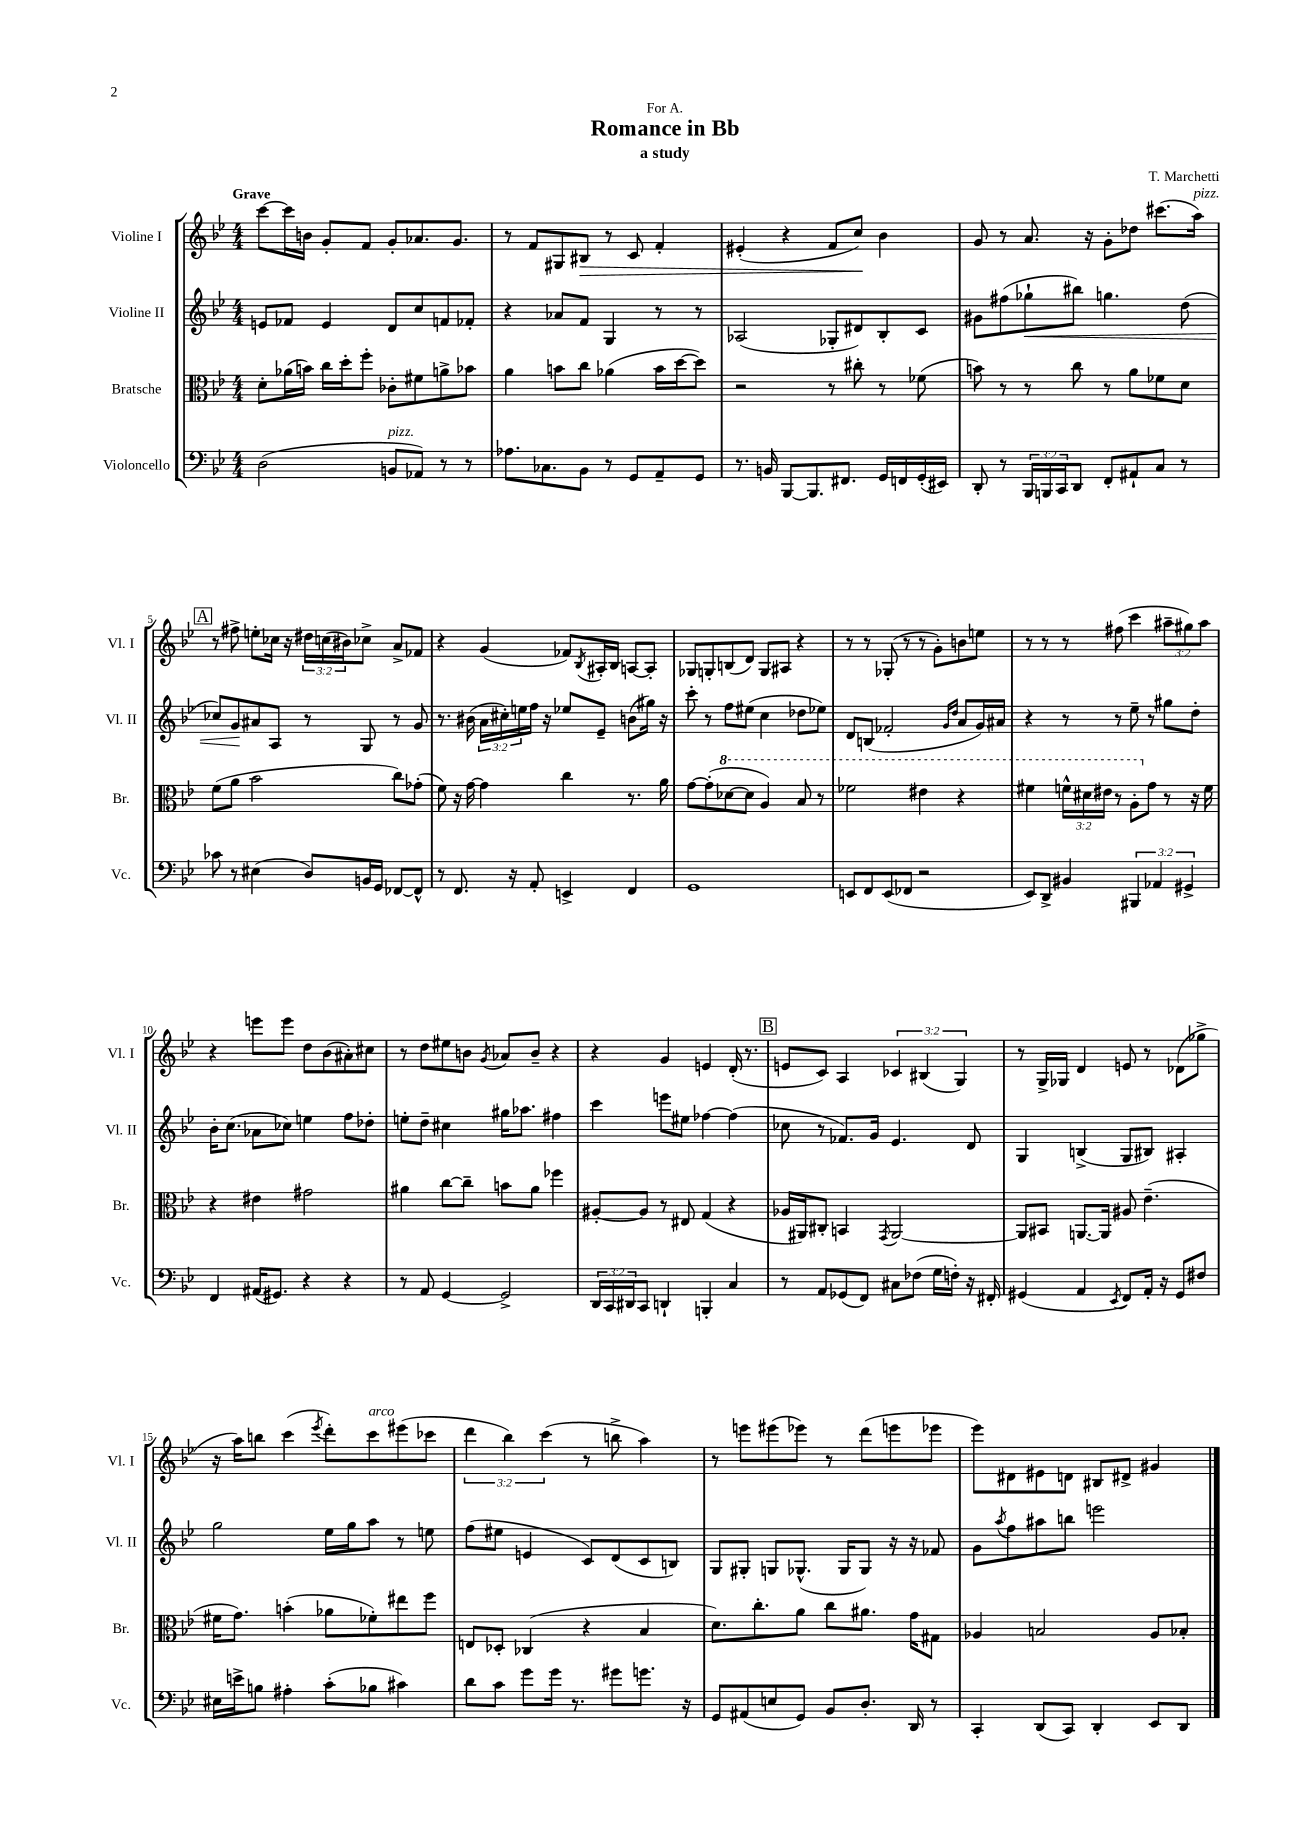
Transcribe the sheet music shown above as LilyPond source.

\header { title = "Romance in Bb" composer = "T. Marchetti" subtitle = "a study" dedication = "For A." }
<<
\new StaffGroup <<
\new Staff = "s0" \with { instrumentName = "Violine I" shortInstrumentName = "Vl. I" } {
    \clef treble \key bes \major \numericTimeSignature \time 4/4 \override Staff.TupletNumber.text = #tuplet-number::calc-fraction-text \tempo "Grave"
    c'''8~ c'''16 b'16 g'8-. f'8 g'8-. aes'8. g'8. |
    r8 f'8 gis8 bis8\> r8 c'8 f'4-. |
    eis'4-.( r4 f'8 c''8\!) bes'4 |
    g'8 r8 a'8. r16 g'8-. des''8 cis'''8.( a''16^\markup { \italic "pizz." }) |
    \mark \markup { \box "A" } r8 fis''8-> e''8-. ces''16 r16 \tuplet 3/2 { dis''16 c''16( bis'16) } ces''8-> a'8-> fes'8 |
    r4 g'4( fes'8) \acciaccatura { bes8 } ais16-. bes16 a8~ a8-. |
    ges8 g8-. b8( d'8) g8 ais8 r4 |
    r8 r8 ges8-.( r8 r8 g'8-.) b'8 e''8 |
    r8 r8 r8 fis''8( c'''4 \tuplet 3/2 { ais''8-- gis''8) ais''8 } |
    r4 e'''8 e'''8 d''8 bes'8( ais'8-.) cis''8 |
    r8 d''8 eis''8 b'8 \acciaccatura { g'8 } aes'8 b'8-- r4 |
    r4 g'4 e'4 d'16-.( r8. |
    \mark \markup { \box "B" } e'8 c'8) a4 \tuplet 3/2 { ces'4 bis4( g4) } |
    r8 g16-> ges16 d'4 e'8 r8 des'8( ges''8-> |
    r16 a''16) b''8 c'''4( \acciaccatura { ees'''8 } d'''8-.) c'''8^\markup { \italic "arco" } eis'''8( ces'''8 |
    \tuplet 3/2 { d'''4 bes''4) c'''4( } r8 b''8-> a''4) |
    r8 e'''8 eis'''8( ees'''8) r8 d'''8( e'''8 ees'''8 |
    ees'''8) dis'8 eis'8 d'8 bis8 dis'8-> gis'4 \bar "|." |
}
\new Staff = "s1" \with { instrumentName = "Violine II" shortInstrumentName = "Vl. II" } {
    \clef treble \key bes \major \numericTimeSignature \time 4/4 \override Staff.TupletNumber.text = #tuplet-number::calc-fraction-text
    e'8 fes'8 e'4 d'8 c''8 f'8 fes'8-. |
    r4 aes'8 f'8 g4 r8 r8 |
    aes2( ges8-. dis'8) bes8-. c'8 |
    gis'8 fis''8( ges''8-!\< bis''8) g''4. d''8( |
    \mark \markup { \box "A" } ces''8) g'8\! ais'8 a8 r8 g8 r8 g'8 |
    r8. bis'16( \tuplet 3/2 { a'16 cis''16-.) e''16 } f''16 r16 ees''8 ees'8-- b'8( gis''16) r16 |
    c'''8-. r8 f''8 eis''8( c''4 des''8 ees''8) |
    d'8 b8( fes'2-. \grace { g'16 d''16 } a'8 g'16) ais'16 |
    r4 r8 r8 ees''8-- r8 gis''8 d''8-. |
    bes'16-. c''8.( aes'8 ces''8) e''4 f''8 des''8-. |
    e''8-. d''8-- cis''4 gis''16 aes''8. fis''4 |
    c'''4 e'''8 eis''8 fes''4~ fes''4( |
    \mark \markup { \box "B" } ces''8 r8 fes'8.) g'16 ees'4. d'8 |
    g4 b4->( g8 bis8) ais4-. |
    g''2 ees''16 g''16 a''8 r8 e''8 |
    f''8( eis''8 e'4 c'8) d'8( c'8 b8) |
    g8 gis8-. g8 ges8.-^( ges16 ges8) r16 r16 fes'8 |
    g'8 \acciaccatura { a''8 } f''8 ais''8 b''8 e'''2 \bar "|." |
}
\new Staff = "s2" \with { instrumentName = "Bratsche" shortInstrumentName = "Br." } {
    \clef alto \key bes \major \numericTimeSignature \time 4/4 \override Staff.TupletNumber.text = #tuplet-number::calc-fraction-text
    d'8-. aes'16( b'16) c''16 d''16-. f''8-. ces'8-. fis'8 a'8-> bes'8 |
    a'4 b'8 c''8 aes'4( b'16 d''16~ d''8) |
    r2 r8 cis''8-. r8 fes'8( |
    b'8) r8 r8 c''8 r8 a'8 fes'8 d'8 |
    \mark \markup { \box "A" } f'8( a'8 bes'2 c''8) ges'8-.( |
    f'8) r16 g'16~ g'4 c''4 r8. a'16 |
    g'8~ g'8-.( \ottava #1 des''8~ des''8 a'4) bes'8 r8 |
    fes''2 eis''4 r4 |
    fis''4 \tuplet 3/2 { f''16-^ dis''16 eis''16 } r8 a'8-. \ottava #0 g'8 r8 r16 f'16 |
    r4 eis'4 gis'2 |
    ais'4 c''8~ c''8-- b'8 ais'8 fes''4 |
    ais8~-. ais8 r8 eis8 g4( r4 |
    \mark \markup { \box "B" } aes16 ais,16) cis8-. b,4 \acciaccatura { g,8 } ais,2~ |
    ais,8 bis,8 a,8.~ a,16 ais8 ees'4.--( |
    fis'16 g'8.) b'4-.( aes'8 fes'8-.) eis''8 f''8 |
    e8 des8-. ces4( r4 bes4 |
    d'8.) c''8.-. a'8 c''8 ais'8. g'16 gis8 |
    aes4 b2 aes8 bes8-. \bar "|." |
}
\new Staff = "s3" \with { instrumentName = "Violoncello" shortInstrumentName = "Vc." } {
    \clef bass \key bes \major \numericTimeSignature \time 4/4 \override Staff.TupletNumber.text = #tuplet-number::calc-fraction-text
    d2( b,8^\markup { \italic "pizz." } aes,8) r8 r8 |
    aes8. ces8. bes,8 r8 g,8 a,8-- g,8 |
    r8. b,16 bes,,8~ bes,,8. fis,8. g,16 f,16 g,16-.( eis,16) |
    d,8-. r8 \tuplet 3/2 { bes,,16 b,,16 c,16 } d,8 f,8-. ais,8-! c8 r8 |
    \mark \markup { \box "A" } ces'8 r8 eis4( d8) b,16 g,16 fes,8~ fes,8-^ |
    r8 f,8. r16 a,8-. e,4-> f,4 |
    g,1 |
    e,8 f,8 e,8( fes,8 r2 |
    ees,8) d,8-> bis,4 \tuplet 3/2 { bis,,4 aes,4 gis,4-> } |
    f,4 ais,16( gis,8.) r4 r4 |
    r8 a,8 g,4~ g,2-> |
    \tuplet 3/2 { d,16 c,16 dis,16 } c,8 d,4-! b,,4-. c4 |
    \mark \markup { \box "B" } r8 a,8 ges,8( f,8) cis8 fes8( g16 f16-.) r16 fis,16-. |
    gis,4( a,4 \acciaccatura { ees,8 } f,8) a,16-. r16 gis,8 fis8 |
    eis16 e'16-> b8 ais4-. c'8-.( bes8 cis'4) |
    d'8 c'8 g'8 g'16 r8. gis'8 g'8. r16 |
    g,8 ais,8( e8 g,8) bes,8 d8.-. d,16 r8 |
    c,4-. d,8( c,8) d,4-. ees,8 d,8 \bar "|." |
}
>>
>>
